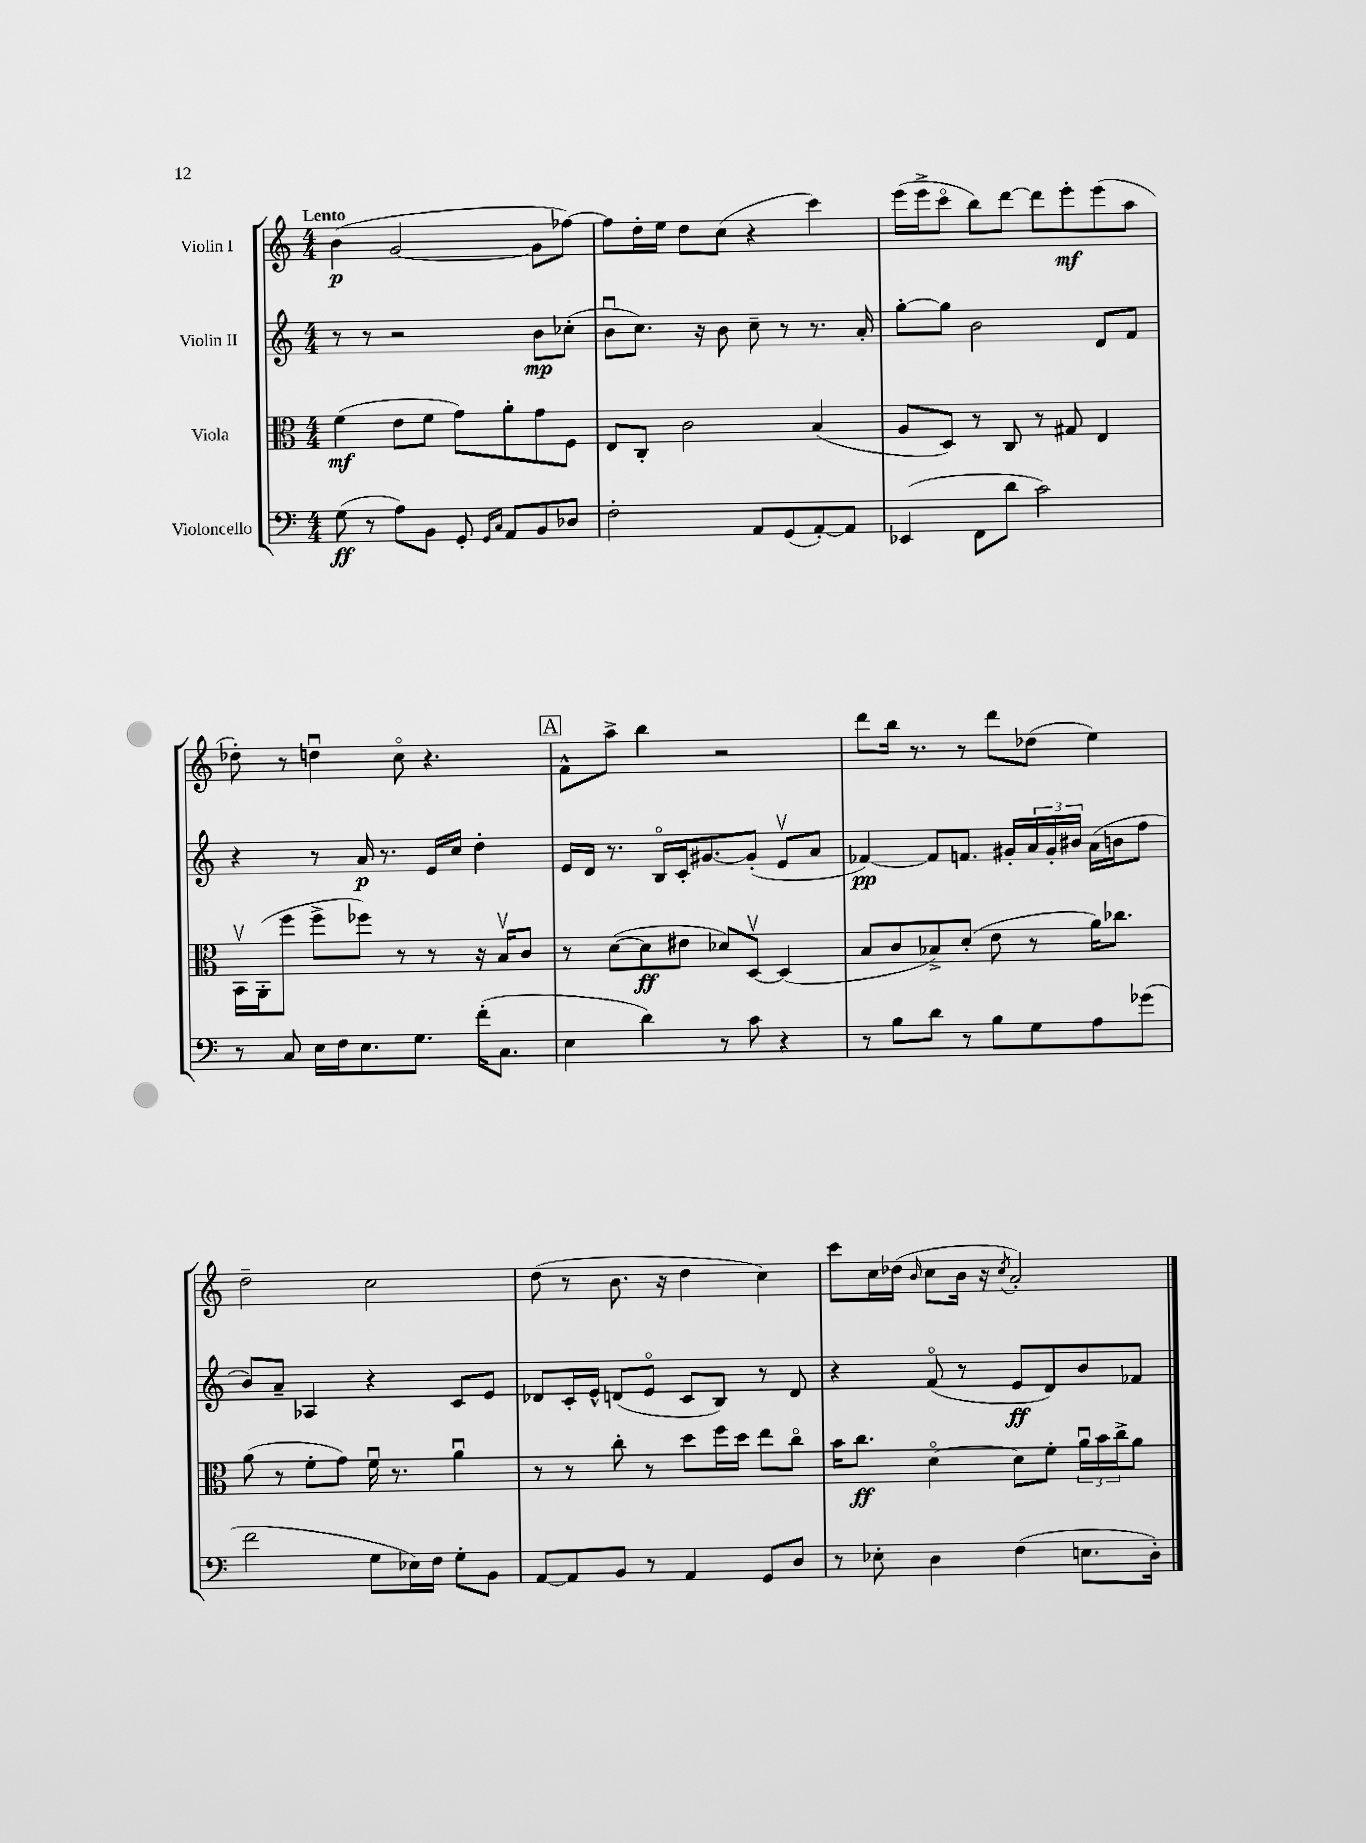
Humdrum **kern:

**kern	**dynam	**kern	**dynam	**kern	**dynam	**kern	**dynam
*part4	*part4	*part3	*part3	*part2	*part2	*part1	*part1
*staff4	*staff4	*staff3	*staff3	*staff2	*staff2	*staff1	*staff1
*I"Violoncello	*	*I"Viola	*	*I"Violin II	*	*I"Violin I	*
*clefF4	*	*clefC3	*	*clefG2	*	*clefG2	*
*k[]	*	*k[]	*	*k[]	*	*k[]	*
*M4/4	*	*M4/4	*	*M4/4	*	*M4/4	*
=1	=1	=1	=1	=1	=1	=1	=1
!	!	!	!	!	!	!LO:TX:a:B:t=Lento	!
(8G\	ff	(4f\	mf	8r	.	(4b\	p
8r	.	.	.	8r	.	.	.
8A\L)	.	8e\L	.	2r	.	[2g/	.
8BB\J	.	8f\J	.	.	.	.	.
8GG'/	.	8g\L)	.	.	.	.	.
16qqGG/LL	.	.	.	.	.	.	.
16qqC/JJ	.	.	.	.	.	.	.
8AA/L	.	8a'\	.	.	.	.	.
8BB/	.	8g\	.	8b\L	mp	8g\L]	.
8D-X/J	.	8F\J	.	(8cc-X'\J	.	[8ff-X\J)	.
=2	=2	=2	=2	=2	=2	=2	=2
2F'\	.	8E/L	.	8bu\L	.	8ff-\L]	.
.	.	8C'/J	.	8.cc\J)	.	16dd'\L	.
.	.	.	.	.	.	16ee\JJ	.
.	.	2c\	.	.	.	8dd\L	.
.	.	.	.	16r	.	.	.
.	.	.	.	8b\	.	(8cc\J	.
8AA/L	.	.	.	8cc~\	.	4r	.
(8GG/	.	.	.	8r	.	.	.
[8AA'/)	.	(4B/	.	8.r	.	4ccc\)	.
8AA/J]	.	.	.	.	.	.	.
.	.	.	.	16a'/	.	.	.
=3	=3	=3	=3	=3	=3	=3	=3
(4EE-X/	.	8A/L	.	[8gg'\L	.	(16eee\LL	.
.	.	.	.	.	.	16eee^\J	.
.	.	8D/J)	.	8gg\J]	.	8ccc\J	.
8FF\L	.	8r	.	2b\	.	8bb\L)	.
8d\J	.	8C/	.	.	.	[8ddd\J	.
2c\)	.	8r	.	.	.	8ddd\L]	.
.	.	8G#X/	.	.	.	8eee'\	mf
.	.	4E/	.	8d/L	.	(8eee\	.
.	.	.	.	8f/J	.	8aa\J	.
!!LO:LB:g=z
=4	=4	=4	=4	=4	=4	=4	=4
8r	.	16BBv\LL	.	4r	.	8dd-X'\)	.
.	.	(16AA'\J	.	.	.	.	.
8C/	.	8ff\J	.	.	.	8r	.
16E\LL	.	8ff^\L	.	8r	.	4ddnu\	.
16F\J	.	.	.	.	.	.	.
8.E\	.	8ff-X\J)	.	16a/	p	.	.
.	.	.	.	8.r	.	.	.
.	.	8r	.	.	.	8cc\	.
8.G\J	.	.	.	.	.	.	.
.	.	8r	.	16e/LL	.	4.r	.
.	.	.	.	16cc/JJ	.	.	.
(16f'\KL	.	16r	.	4dd'\	.	.	.
8.C\J	.	16Bv/KL	.	.	.	.	.
.	.	8c/J	.	.	.	.	.
!!LO:REH:place=s1:t=A
=5	=5	=5	=5	=5	=5	=5	=5
4E\	.	8r	.	16e/LL	.	8f^^\L	.
.	.	.	.	16d/JJ	.	.	.
.	.	([8d\L	.	8.r	.	8aa^\J	.
4d\)	.	8d\]	ff	.	.	4bb\	.
.	.	.	.	16B/LL	.	.	.
.	.	8e#X\J	.	16c'/J	.	.	.
.	.	.	.	[8.g#X/	.	.	.
8r	.	8d-X/L)	.	.	.	2r	.
8c\	.	[8Dv/J	.	(8g#'/J]	.	.	.
4r	.	(4D/]	.	8ev/L	.	.	.
.	.	.	.	8a/J	.	.	.
=6	=6	=6	=6	=6	=6	=6	=6
8r	.	8B/L	.	[4f-X/)	pp	8ddd\L	.
8B\L	.	8c/	.	.	.	16bb\Jk	.
.	.	.	.	.	.	8.r	.
8d\J	.	8B-X^/)	.	8f-/L]	.	.	.
8r	.	(8d'/J	.	8.fn/J	.	8r	.
8B\L	.	8e\	.	.	.	8ddd\L	.
.	.	.	.	16g#X'/LL	.	.	.
8G\	.	8r	.	24a/	.	(8dd-X\J	.
.	.	.	.	24g#'/	.	.	.
.	.	.	.	24b#X/JJ	.	.	.
8A\	.	16a\KL)	.	(16a\LL	.	4ee\)	.
.	.	8.cc-X\J	.	16bn\J	.	.	.
(8g-X\J	.	.	.	8ff\J	.	.	.
!!LO:LB:g=z
=7	=7	=7	=7	=7	=7	=7	=7
2f\	.	(8a\	.	8b/L)	.	2dd~\	.
.	.	8r	.	8a~/J	.	.	.
.	.	8f'\L	.	4A-X/	.	.	.
.	.	8g\J)	.	.	.	.	.
8G\L	.	16fu\	.	4r	.	2cc\	.
.	.	8.r	.	.	.	.	.
16E-X\L)	.	.	.	.	.	.	.
16F\JJ	.	.	.	.	.	.	.
8G'\L	.	4au\	.	8c/L	.	.	.
8BB\J	.	.	.	8e/J	.	.	.
=8	=8	=8	=8	=8	=8	=8	=8
[8AA/L	.	8r	.	8d-X/L	.	(8dd\	.
8AA/]	.	8r	.	16c'/L	.	8r	.
.	.	.	.	16e^^/JJ	.	.	.
8BB/J	.	8cc'\	.	(8dn/L	.	8.b\	.
8r	.	8r	.	8e/J	.	.	.
.	.	.	.	.	.	16r	.
4AA/	.	8dd\L	.	8c/L	.	4dd\	.
.	.	16ff\L	.	8B/J)	.	.	.
.	.	16dd\JJ	.	.	.	.	.
8GG/L	.	8ee\L	.	8r	.	4cc\)	.
8D/J	.	8cc\J	.	8d/	.	.	.
=9	=9	=9	=9	=9	=9	=9	=9
8r	.	16b\KL	.	4r	.	8ccc\L	.
.	.	8.cc\J	ff	.	.	.	.
8E-X'\	.	.	.	.	.	16cc\L	.
.	.	.	.	.	.	(16dd-X\JJ	.
.	.	.	.	.	.	16qqb/	.
4D\	.	[4d\	.	(8f/	.	8cc\L	.
.	.	.	.	8r	.	16b\Jk	.
.	.	.	.	.	.	16r	.
.	.	.	.	.	.	8qcc/	.
(4F\	.	8d\L]	.	8e/L	ff	2a'/)	.
.	.	8f'\J	.	8d/)	.	.	.
8.En\L	.	24au\LL	.	8b/	.	.	.
.	.	24b\	.	.	.	.	.
.	.	24cc^\J	.	.	.	.	.
.	.	8a\J	.	8f-X/J	.	.	.
16D'\Jk)	.	.	.	.	.	.	.
==	==	==	==	==	==	==	==
*-	*-	*-	*-	*-	*-	*-	*-
